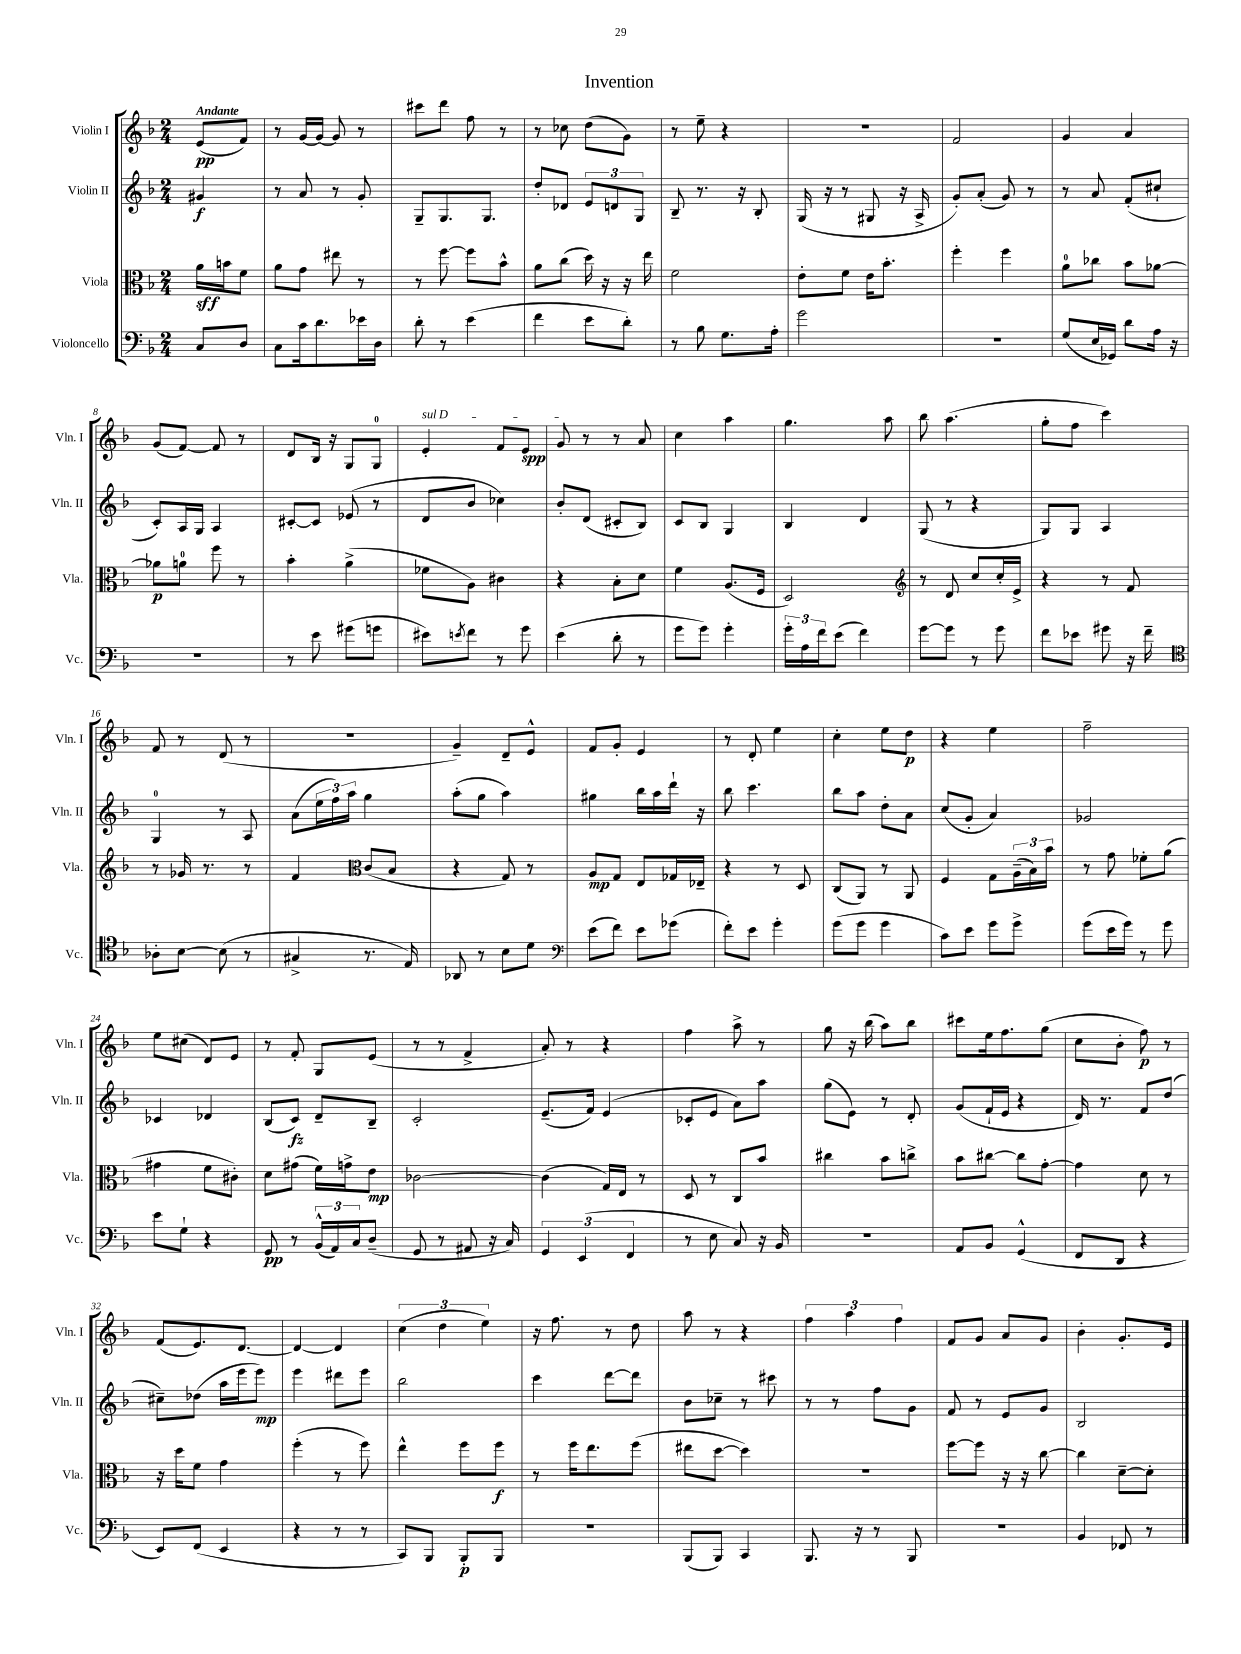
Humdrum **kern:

**kern	**kern	**kern	**kern
*staff4	*staff3	*staff2	*staff1
*clefF4	*clefC3	*clefG2	*clefG2
*k[b-]	*k[b-]	*k[b-]	*k[b-]
*M2/4	*M2/4	*M2/4	*M2/4
8C	16a	4g#	(8e
.	16b	.	.
8D	8f	.	8f)
=	=	=	=
8C	8a	8r	8r
16c	8g	8a	[16g
8.d	.	.	16g_
.	8ee#	8r	8g]
16e-	8r	8g'	8r
16D	.	.	.
=	=	=	=
8d'	8r	8G~	8ccc#
8r	[8ff	8.G	8ddd
(4e	8ff]	.	8ff
.	.	8.G	.
.	8b-^^	.	8r
=	=	=	=
4f	8a	8dd'	8r
.	(8cc	8d-	8cc-
8e	16dd)	12e	(8dd
.	16r	.	.
.	.	12d	.
8d')	16r	.	8g)
.	.	12G	.
.	16ee	.	.
=	=	=	=
8r	2f	8B-~	8r
8B-	.	8.r	8ee~
8.G	.	.	4r
.	.	16r	.
.	.	8B-'	.
16A'	.	.	.
=	=	=	=
2g	8e'	(16G	2r
.	.	16r	.
.	8f	8r	.
.	16e	8G#	.
.	8.b-'	.	.
.	.	16r	.
.	.	16A^	.
=	=	=	=
2r	4ff'	8g')	2f
.	.	(8a'	.
.	4ff	8g)	.
.	.	8r	.
=	=	=	=
(8G	8a	8r	4g
16E	8cc-	8a	.
16GG-)	.	.	.
8d	8b-	(8f'	4a
16A	[8a-	8cc#`	.
16r	.	.	.
=	=	=	=
2r	8a-]	8c')	(8g
.	8a	16A	[8f)
.	.	16G	.
.	8ff	4A	8f]
.	8r	.	8r
=	=	=	=
8r	4b-'	[8c#'	8d
8e	.	8c#]	16B-
.	.	.	16r
(8g#	(4a^	(8e-	8G
8g	.	8r	8G
=	=	=	=
8e#)	8f-	8d	4e'
8qe	.	.	.
8f	8A)	8b-	.
8r	4c#	4cc-)	8f
8g	.	.	8e
=	=	=	=
(4e	4r	8b-'	8g
.	.	(8d	8r
8d'	8B-'	8c#'	8r
8r	8d	8B-)	8a
=	=	=	=
8g	4f	8c	4cc
8g)	.	8B-	.
4g'	(8.A	4G	4aa
.	16F	.	.
=	=	=	=
24g'	2D)	4B-	4.gg
24A	.	.	.
24f	.	.	.
(8e	.	.	.
4f)	.	4d	.
.	.	.	8aa
=	=	=	=
*	*clefG2	*	*
[8g	8r	(8G	8bb-
8g]	8d	8r	(4.aa
8r	8cc	4r	.
8g	16cc'	.	.
.	16e^	.	.
=	=	=	=
8f	4r	8G)	8gg'
8e-	.	8G	8ff
8g#	8r	4A	4ccc)
16r	8f	.	.
16f~	.	.	.
=	=	=	=
*clefC4	*	*	*
8A-'	8r	4G	8f
[8B-	16g-	.	8r
.	8.r	.	.
(8B-]	.	8r	(8d
8r	8r	8A	8r
=	=	=	=
4G#^	4f	(8a	2r
.	.	24ee	.
.	.	24ff)	.
.	.	24aa	.
*	*clefC3	*	*
8.r	(8c	4gg	.
.	8B-	.	.
16E)	.	.	.
=	=	=	=
8AA-	4r	(8aa'	4g~)
8r	.	8gg	.
8B-	8G)	4aa)	8d~
8d	8r	.	8e^^
=	=	=	=
*clefF4	*	*	*
(8e	8A	4gg#	8f
8f)	8G	.	8g'
8e	8E	16bb-	4e
.	.	16aa	.
(8g-	16G-	16ddd`	.
.	16E-~	16r	.
=	=	=	=
8f')	4r	8bb-	8r
8e	.	4.ccc	8d'
4g'	8r	.	4ee
.	8D	.	.
=	=	=	=
(8g	(8C	8bb-	4cc'
8g	8AA)	8aa	.
4g	8r	8dd'	8ee
.	8AA	8a	8dd
=	=	=	=
8c)	4F	(8cc	4r
8e	.	8g'	.
8g	8G	4a)	4ee
8g^	(24A~	.	.
.	24B-)	.	.
.	24b-	.	.
=	=	=	=
(8g	8r	2g-	2ff~
16e	8g	.	.
16g)	.	.	.
8r	8f-'	.	.
8g	(8a	.	.
=	=	=	=
8e	4g#	4c-	8ee
8G`	.	.	(8cc#
4r	8f	4d-	8d)
.	8c#')	.	8e
=	=	=	=
8GG	8d	(8B-	8r
8r	(8g#	8c)	8f'
(24BB-^^	16f)	8d~	8G
24AA)	.	.	.
.	16g^	.	.
24C	.	.	.
(8D~	8e	8B-~	(8e
=	=	=	=
8GG	[2c-	2c'	8r
8r	.	.	8r
8AA#	.	.	4f^
16r	.	.	.
16C)	.	.	.
=	=	=	=
6GG	(4c-]	(8.e~	8a')
.	.	.	8r
(6EE	.	.	.
.	.	16f)	.
.	16G)	(4e	4r
.	16E	.	.
6FF	.	.	.
.	8r	.	.
=	=	=	=
8r	8D	8c-'	4ff
8E	8r	8e	.
8C)	8C	8a)	8aa^
16r	8b-	8aa	8r
16BB-	.	.	.
=	=	=	=
2r	4cc#	(8gg	8gg
.	.	8e)	16r
.	.	.	(16bb-
.	8b-	8r	8aa)
.	8cc^	8d'	8bb-
=	=	=	=
8AA	8b-	(8g	8ccc#
8BB-	[8cc#	16f`	16ee
.	.	16e	8.ff
(4GG^^	8cc#]	4r	.
.	[8g'	.	(8gg
=	=	=	=
8FF	4g]	16d)	8cc
.	.	8.r	.
8DD	.	.	8b-'
4r	8d	8f	8ff)
.	8r	(8dd	8r
=	=	=	=
8EE)	16r	8cc#~)	(8f
.	16dd	.	.
(8FF	8f	(8dd-	8.e)
4EE	4g	16aa	.
.	.	16eee	[8.d
.	.	8eee)	.
=	=	=	=
4r	(4ff'	4eee	4d_
8r	8r	8ddd#	4d]
8r	8ff)	8eee	.
=	=	=	=
8CC)	4ee^^	2bb-	(6cc
8BBB-	.	.	.
.	.	.	6dd
8BBB-'	8ff	.	.
.	.	.	6ee)
8BBB-	8ff	.	.
=	=	=	=
2r	8r	4ccc	16r
.	.	.	8.ff
.	16ff	.	.
.	8.ee	.	.
.	.	[8ddd	8r
.	(8ff	8ddd]	8dd
=	=	=	=
(8BBB-	8ee#	8b-	8aa
8BBB-)	[8dd	8cc-~	8r
4CC	4dd])	8r	4r
.	.	8ccc#	.
=	=	=	=
8.BBB-	2r	8r	6ff
.	.	8r	.
.	.	.	6aa
16r	.	.	.
8r	.	8ff	.
.	.	.	6ff
8BBB-	.	8g	.
=	=	=	=
2r	[8ff	8f	8f
.	8ff]	8r	8g
.	16r	8e	8a
.	16r	.	.
.	[8cc	8g	8g
=	=	=	=
4BB-	4cc]	2B-	4b-'
8FF-	[8d~	.	8.g'
8r	8d']	.	.
.	.	.	16e
==	==	==	==
*-	*-	*-	*-
